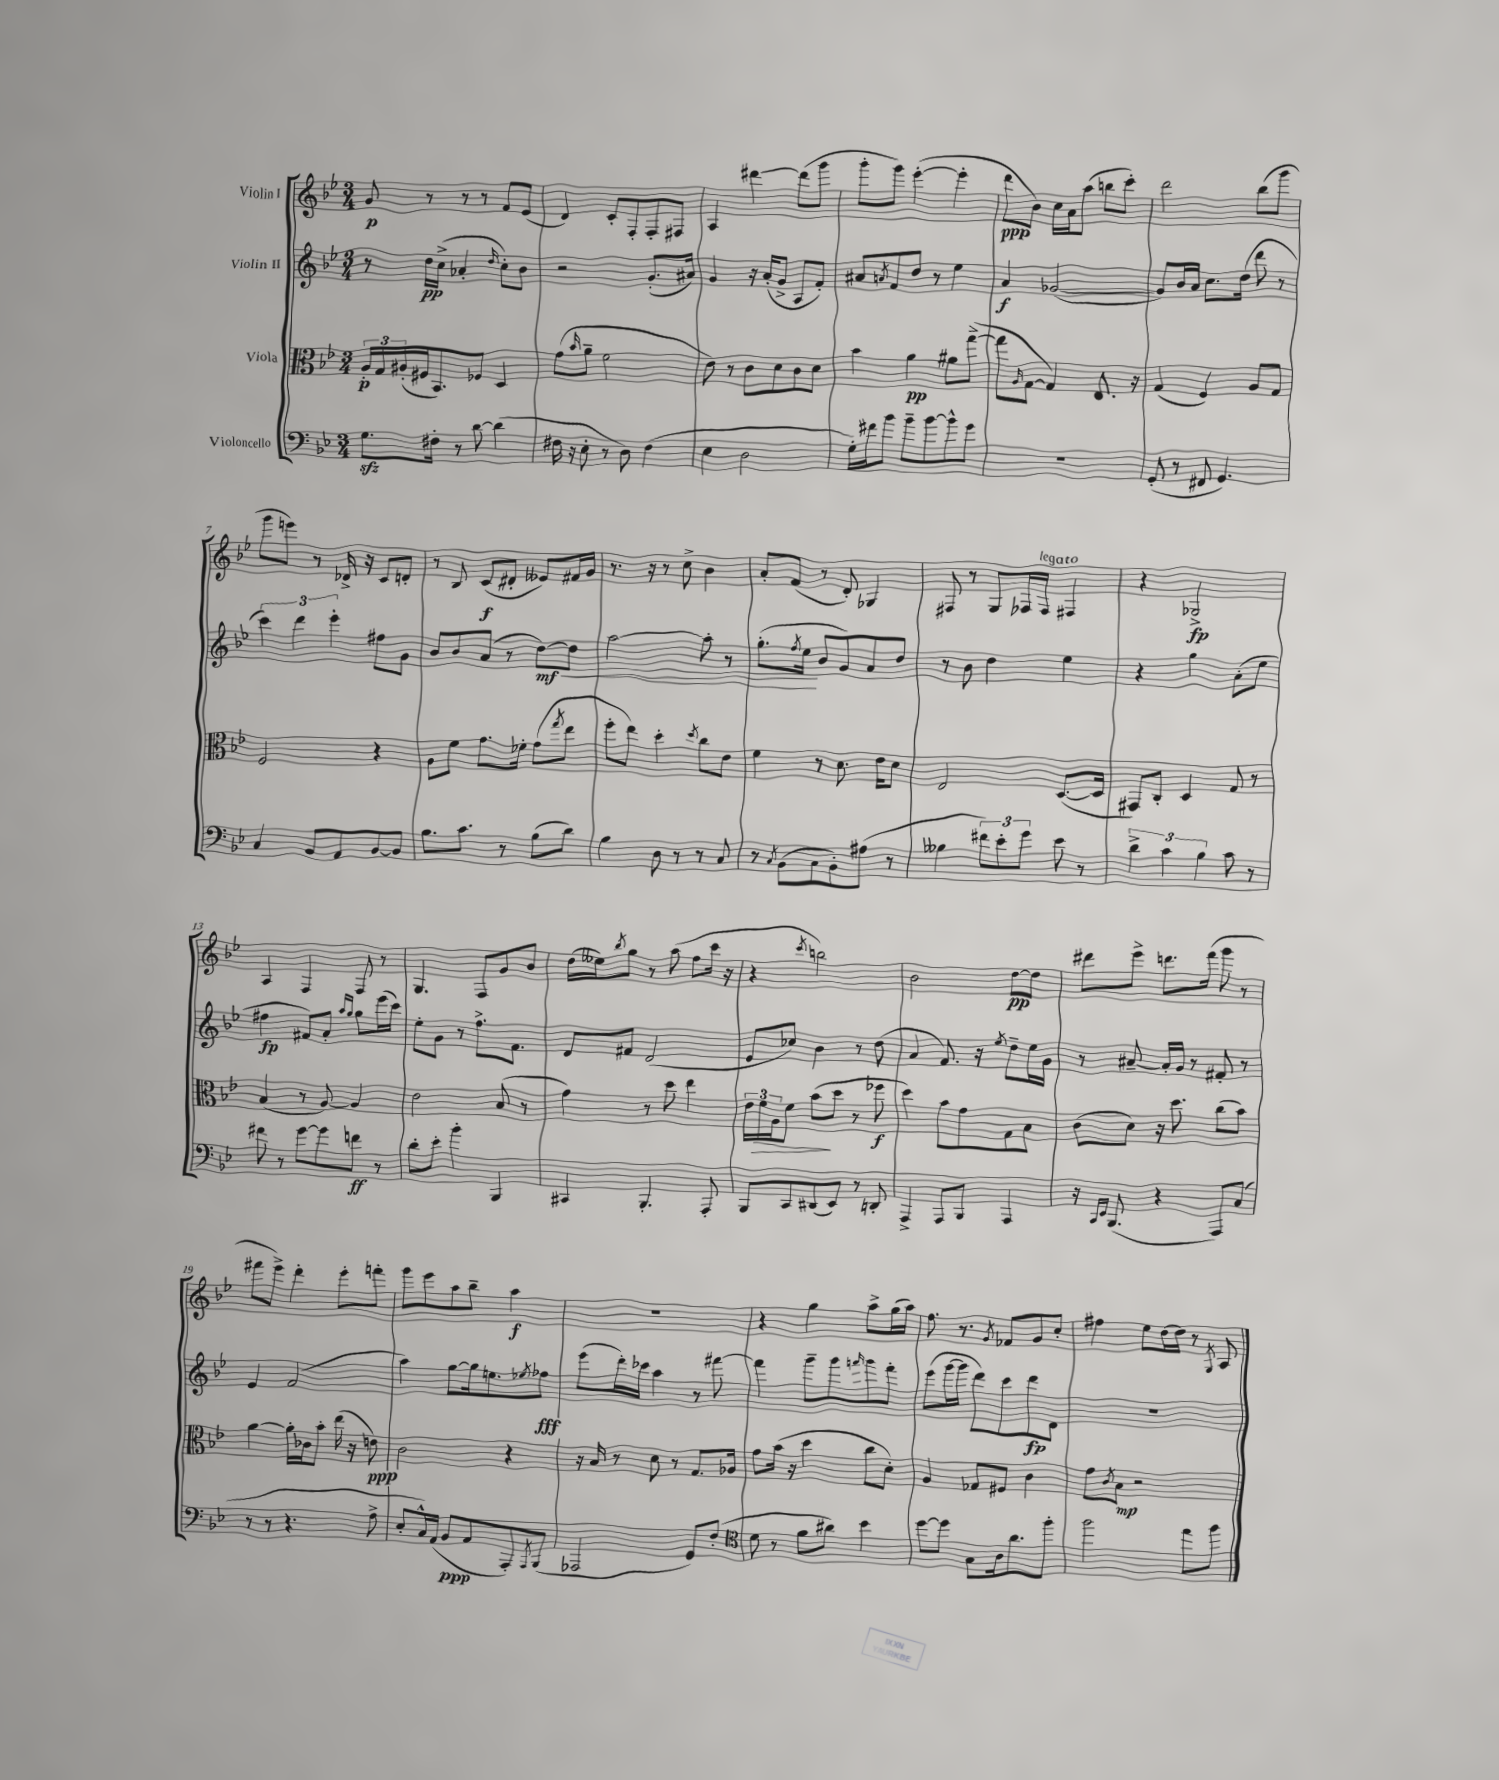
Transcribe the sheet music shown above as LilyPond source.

<<
\new StaffGroup <<
\new Staff = "s0" \with { instrumentName = "Violin I" } {
    \clef treble \key bes \major \numericTimeSignature \time 3/4
    g'8\p r8 r8 r8 f'8 ees'8( |
    d'4) c'8-. f8-. f8-. fis8 |
    a4 dis'''4~ dis'''8( g'''8 |
    g'''8-. g'''8) ees'''4~-.( ees'''4-. |
    d'''8\ppp bes'8) c''16 a'16 a''8( b''8 c'''8-.) |
    d'''2 bes''8( g'''8 |
    g'''8 e'''8) r8 des'16-> r16 c'8 d'8-. |
    r8 bes8 c'8\f( dis'8-. eeses'8) fis'16 g'16 |
    r8. r16 r8 c''8-> bes'4 |
    a'8-. f'8( r8 d'8-.) ges4 |
    fis8 r8 g8 fes16 fes16^\markup { \italic "legato" } fis4 |
    r4 ges2->\fp |
    a4 f4 f8 r8 |
    g4. f8 g'8 bes'8 |
    d''16( eeses''16) \acciaccatura { bes''8 } g''8 r8 a''8( f''8 c'''16 r16 |
    r4 \acciaccatura { c'''8 } b''2) |
    bes'2 d''8~\pp d''8 |
    dis'''8 ees'''8-> d'''8. f'''16( g'''8 r8 |
    fis'''8 ees'''8->) d'''4-. ees'''8-. f'''8-. |
    g'''8 ees'''8 a''8 bes''8-- a''4\f |
    R2. |
    r4 g''4 a''8-> g''16( a''16) |
    f''8. r8. \acciaccatura { g'8 } fes'8 g'8 c''8-. |
    fis''4 ees''8 d''16~ d''16 r8 \acciaccatura { g8 } a8 \bar "|." |
}
\new Staff = "s1" \with { instrumentName = "Violin II" } {
    \clef treble \key bes \major \numericTimeSignature \time 3/4
    r8 d''16\pp c''16->( aes'4-. \grace { d''16 } c''8-.) bes'8 |
    r2 g'8.-.( ais'16) |
    g'4 r16 a'16-.( g'8-> a8 f'8-.) |
    ais'8 \acciaccatura { a'8 } f'8 d''8 r8 ees''4 |
    a'4\f ges'2~( |
    ges'8) bes'16 a'16 c''8. d''16( d'''8 r8 |
    \tuplet 3/2 { c'''4) d'''4 ees'''4-. } fis''8 g'8 |
    bes'8 bes'8 a'8( r8 d''8~\mf\<) d''8 |
    a''2~ a''8-. r8 |
    g''8.-.( \acciaccatura { f''8 } ees''16\! bes'8 g'8) a'8 d''8 |
    r8 bes'8 d''4 ees''4 |
    r4 g''4 a'8-.( ees''8 |
    fis''4\fp fis'8) a'8-. \grace { a''16 g''16 } g''8 ees'''16( c'''16) |
    ees''8-. g'8 r8 f''8.-> f'8. |
    d'8 fis'8 d'2( |
    ees'8 ces''8) bes'4 r8 d''8( |
    a'4 f'8.) r16 \acciaccatura { ees''8 } d''8-- ees''16 g'16 |
    r8 ais'8~-- ais'16-. g'16 r8 fis'8-. r8 |
    ees'4 f'2( |
    a''4) g''8~ g''16 e''8. \acciaccatura { ees''8 } fes''8\fff |
    ees'''8( d'''16-.) ces'''16 a''4 r8 fis'''8~ |
    fis'''4 g'''8-- g'''8 \grace { f'''16 } g'''8 f'''8-. |
    ees'''8( g'''16~ g'''16 d'''8) c'''8 d'''8\fp d'8 |
    R2. \bar "|." |
}
\new Staff = "s2" \with { instrumentName = "Viola" } {
    \clef alto \key bes \major \numericTimeSignature \time 3/4
    \tuplet 3/2 { a16-.\p g16 ais16-.( } fis16 bes,8.) fes8 d4 |
    g'8( \grace { bes'16 } a'8-- f'2 |
    ees'8) r8 c'8 d'8 c'8 d'8 |
    bes'4 a'4\pp ais'8 g''8~->( |
    g''8 \grace { a16 } g8~ g4) ees8. r16 |
    g4( f4) a8 g8 |
    f2 r4 |
    a8 f'8 g'8. fes'16-. g'8( \acciaccatura { g''8 } ees''8 |
    f''8-. ees''8) d''4-. \acciaccatura { d''8 } c''8 ees'8 |
    f'4 r8 d'8. ees'16 d'8 |
    ees2 d8.~( d16 |
    gis,8) c8-. d4 g8 r8 |
    bes4( r8 a8~) a4 |
    ees'2 bes8( r8 |
    g'4) r8 d''8 ees''4 |
    \tuplet 3/2 { ees'16 f'16\> a16 } f'8 bes'8\!( d''8 r8 fes''8\f |
    d''4) bes'8 g'8 g8 bes8 |
    c'8( d'8) r16 d''8. c''8( bes'8) |
    a'4~ a'16-. ces'16 bes'8-. ees''16( r16 e'8\ppp) |
    c'2 r4 |
    r16 bes16 r8 d'8 r8 g8. aes16 |
    g'8 bes'16( r16 d''4 c''8 d'8-.) |
    a4 ges8 fis8 c'4 |
    g'8 \acciaccatura { c'8 } bes8\mp r2 \bar "|." |
}
\new Staff = "s3" \with { instrumentName = "Violoncello" } {
    \clef bass \key bes \major \numericTimeSignature \time 3/4
    g8.\sfz fis16-. r8 d'8~ d'4( |
    fis16 r16 ees8-. r8 d8) fis4( |
    ees4 d2 |
    g16-.) fis'16 bes'8 bes'8-- bes'8~ bes'8-^ g'8 |
    R2. |
    g,8-.( r8 fis,8 g,4.) |
    c4 bes,8 a,8 bes,8~ bes,8 |
    bes8. c'8. r8 bes8( d'8) |
    bes4 d8 r8 r8 c8 |
    r8 \acciaccatura { c8 } bes,8( c8 bes,8-.) ais8( r8 |
    beses4 \tuplet 3/2 { fis'8) ees'8-. g'8 } ees'8 r8 |
    \tuplet 3/2 { d'4-> c'4 bes4 } c'8 r8 |
    fis'8 r8 g'8~ g'8 f'8\ff r8 |
    d'8-. ees'8-. bes'4-. bes,,4 |
    cis,4 bes,,4.-. a,,8-. |
    bes,,8 c,8 dis,8( ees,8) r8 d,8-. |
    a,,4-> a,,8 bes,,8 a,,4 |
    r16 \grace { c,16 ees,16 } bes,,8.( r4 a,,8) c8( |
    r8 r8 r4. a8-> |
    ees8-. c16-^) a,16( bes,8\ppp a,8 a,,8-.) \acciaccatura { a,,8 } bes,,8( |
    aes,,2 g,8) f8-.( |
    \clef tenor d'8 r8 f'8 ais'8) bes'4 |
    d''8~ d''8 g8 a16 a'8. f''8-. |
    f''2 ees''8 f''8 \bar "|." |
}
>>
>>
